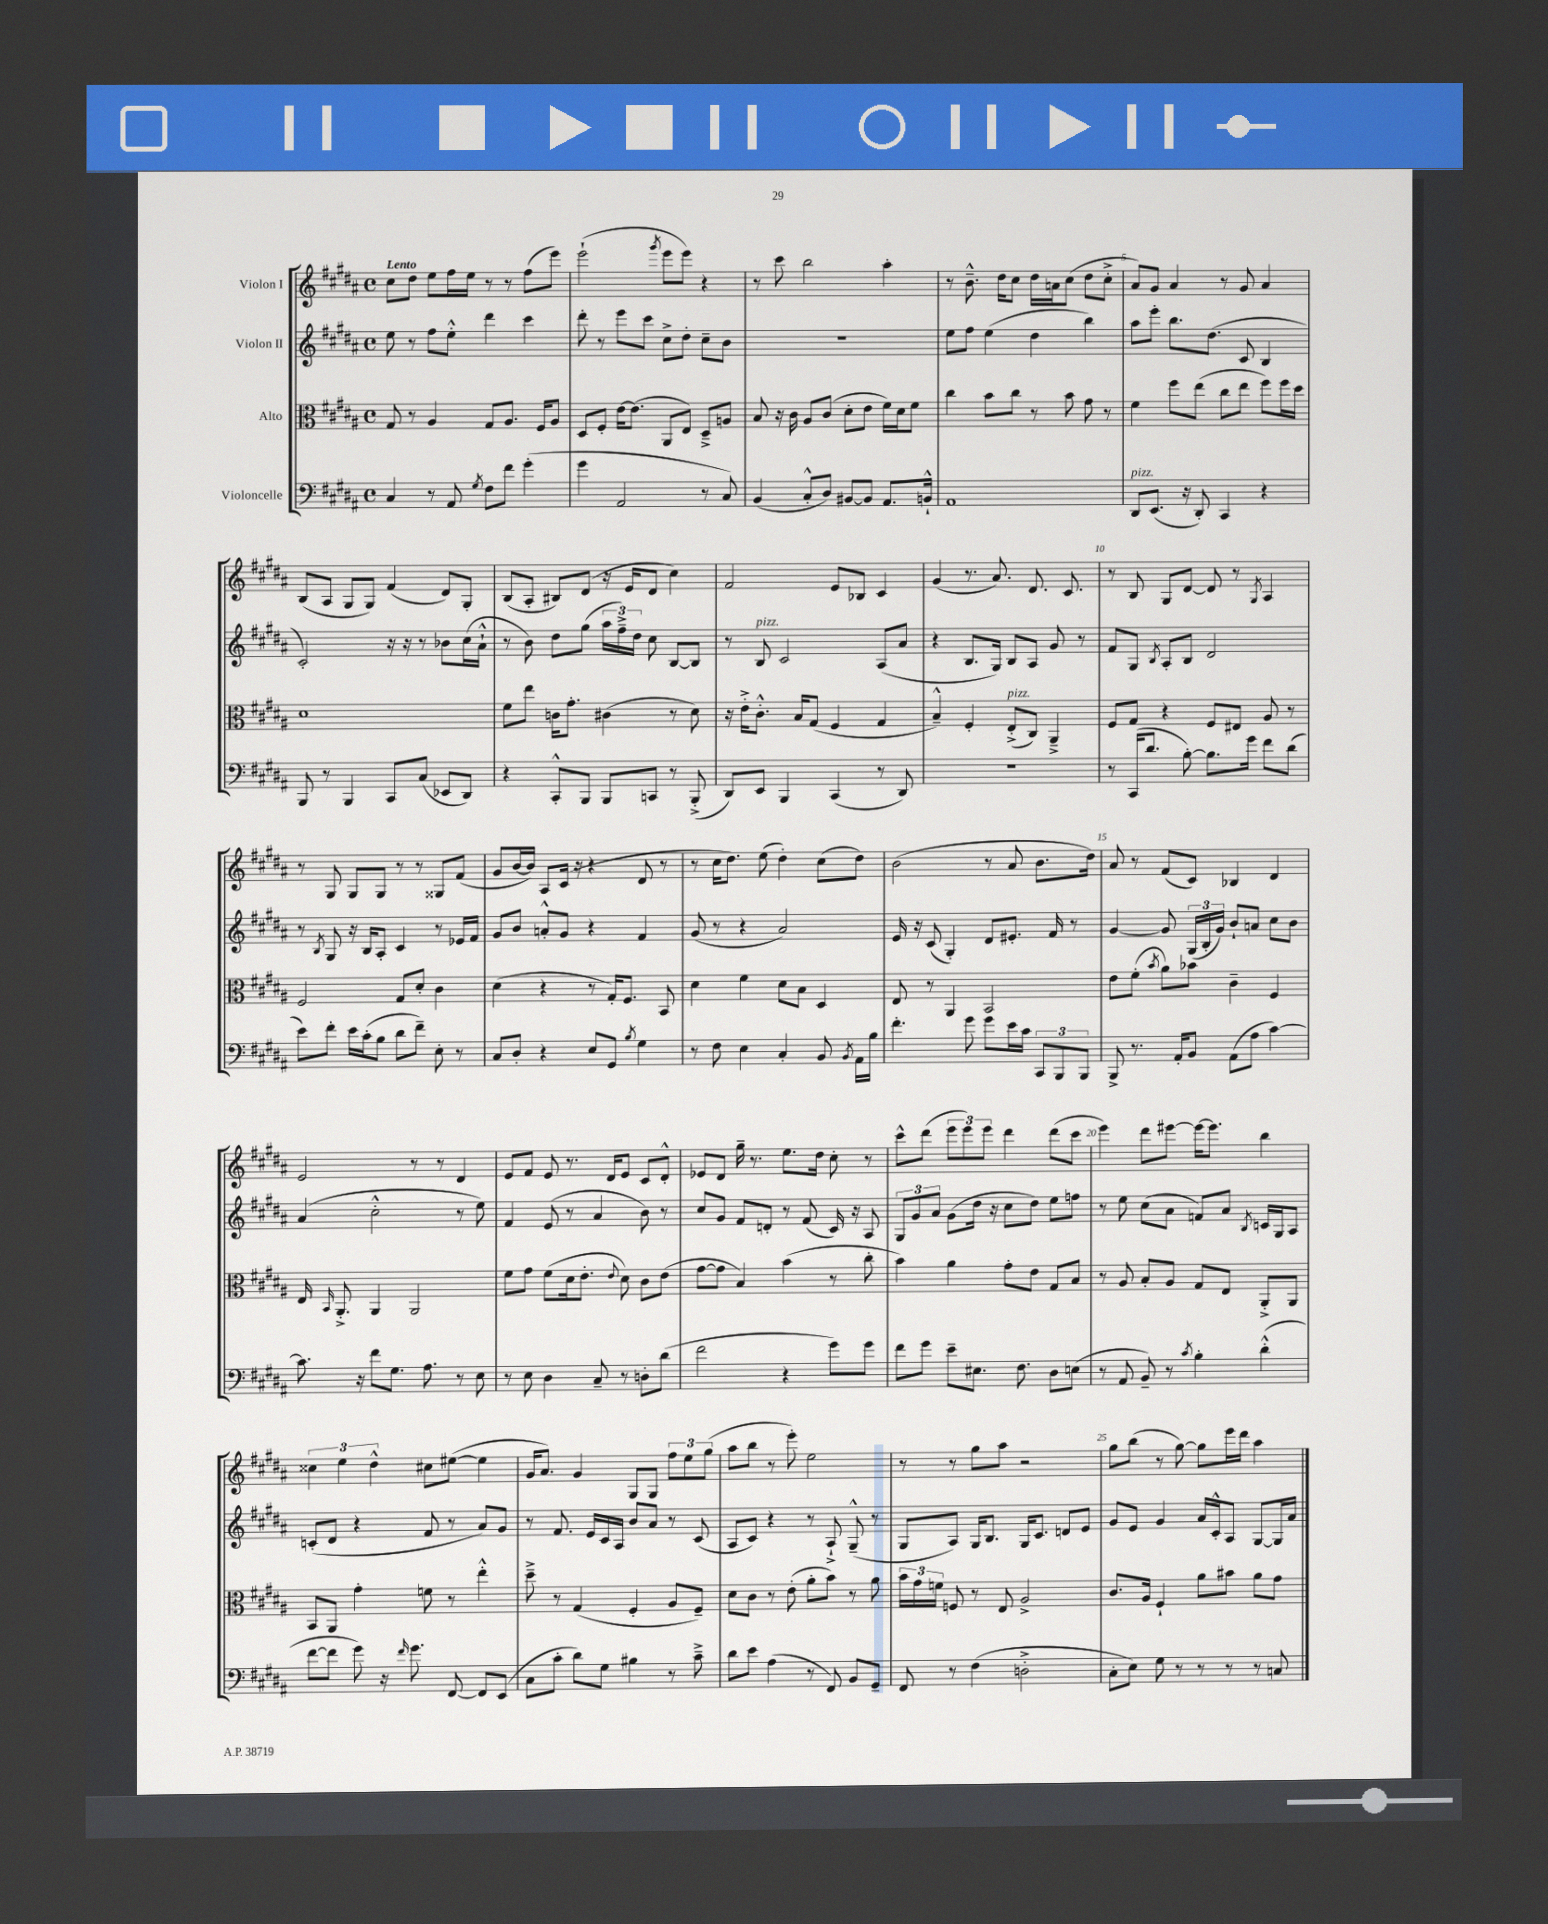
<<
\new StaffGroup <<
\new Staff = "s0" \with { instrumentName = "Violon I" } {
    \clef treble \key b \major \defaultTimeSignature \time 4/4 \tempo "Lento"
    \autoBeamOff cis''8[ dis''8] e''8[ fis''16 e''16] r8 r8 fis''8[( e'''8]) |
    e'''2-!( \acciaccatura { gis'''8 } e'''8[ e'''8]) r4 |
    r8 cis'''8 b''2 ais''4-. |
    r8 b'8.---^ dis''16[ cis''8] dis''16[ a'16 cis''8]( dis''8[ cis''8]-.-> |
    ais'8[) gis'8] ais'4 r8 gis'8 ais'4 |
    b8[( ais8] gis8[ gis8]) fis'4( dis'8[) gis8]-. |
    b8[( ais8]-. bis8[) dis'8]( r16 e'16[ dis'8] cis''4) |
    fis'2 e'8[ bes8] cis'4 |
    gis'4( r8. ais'8.) dis'8. cis'8. |
    r8 b8 gis8[ dis'8]~ dis'8 r8 \acciaccatura { gis8 } ais4 |
    r8 gis8 gis8[ gis8] r8 r8 gisis8[ fis'8]( |
    gis'8[ b'16~ b'16]) ais8[ cis'16]( r16 r4 dis'8 r8 |
    r8 cis''16[ dis''8.]) e''8( dis''4-.) cis''8[( dis''8]) |
    b'2( r8 ais'8 b'8.[ dis''16]) |
    ais'8 r8 fis'8[( cis'8]) bes4 dis'4 |
    e'2 r8 r8 dis'4 |
    e'8[ fis'8] e'8 r8. dis'16[ e'8] cis'8[ dis'8]-.-^ |
    ees'8[ dis'8] gis''16-- r8. e''8.[ dis''16] cis''8-. r8 |
    cis'''8[-^ dis'''8]( \tuplet 3/2 { e'''8[ e'''8) e'''8] } dis'''4 dis'''8[( cis'''8] |
    e'''4) dis'''8[ eis'''8]~ eis'''16[~ eis'''8.] b''4 |
    \tuplet 3/2 { cisis''4 e''4 dis''4-^ } cis''8[ eis''8]~( eis''4 |
    gis'16[ ais'8.]) gis'4 gis8[ gis8] \tuplet 3/2 { fis''8[ e''8 gis''8]( } |
    ais''8[ b''8] r8 e'''8-.) e''2 |
    r8 r8 gis''8[ ais''8] r2 |
    gis''8[ b''8]( r8 gis''8~) gis''8[ e'''16 dis'''16] ais''4 \bar "|." |
}
\new Staff = "s1" \with { instrumentName = "Violon II" } {
    \clef treble \key b \major \defaultTimeSignature \time 4/4
    \autoBeamOff e''8 r8 fis''8[ e''8]-.-^ dis'''4 cis'''4 |
    dis'''8-. r8 e'''8[ cis'''8] cis''8[-> dis''8]-. cis''8[-- b'8] |
    R1 |
    e''8[ fis''8] e''4( dis''4 b''4) |
    ais''8[ e'''8]-. b''8.[ dis''8.]( cis'8 b4 |
    cis'2-.) r16 r16 r8 bes'8[ cis''16( ais'16]-!-^ |
    r8 b'8) dis''8[ gis''8]( \tuplet 3/2 { ais''16[ fis''16--->) dis''16] } cis''8 b8[~ b8] |
    r8 b8^\markup { \italic "pizz." } cis'2 ais8[( ais'8] |
    r4 b8.[ gis16]) b8[ ais8] gis'8 r8 |
    fis'8[ gis8] \acciaccatura { b8 } ais8[-. b8] dis'2 |
    r8 \acciaccatura { b8 } gis8 r16 b16[ ais8]-. cis'4 r8 ees'16[ fis'16] |
    gis'8[ b'8] a'8[-.-^ gis'8] r4 fis'4 |
    gis'8( r8 r4 ais'2) |
    e'16 r16 cis'8( gis4-.) dis'8[ eis'8.]-. fis'16 r8 |
    gis'4~ gis'8 \tuplet 3/2 { gis16[( b16-. gis'16]) } b'8[-! a'8] cis''8[ b'8] |
    ais'4( cis''2-.-^ r8 e''8) |
    fis'4 e'8( r8 ais'4 b'8) r8 |
    cis''8[ gis'8] fis'8[ d'8]-. r8 fis'8( cis'16) r16 ais8 |
    \tuplet 3/2 { gis8[ gis'8 ais'8] } gis'8[( dis''16] r16 cis''8[ dis''8]) e''8[ f''8] |
    r8 e''8 cis''8[( ais'8] f'8[) ais'8] \acciaccatura { b8 } c'16[ gis16 ais8] |
    c'8[-.( dis'8] r4 fis'8 r8 ais'8[) gis'8] |
    r8 fis'8. e'16[ cis'16 ais16] b'8[ ais'8] r8 cis'8( |
    ais8[ cis'8]) r4 r8 ais8-!-> gis8---^( r8 |
    gis8[ ais8]) gis16[ b8.] gis16[ cis'8.] d'8[ e'8] |
    gis'8[ e'8] gis'4 ais'16[ cis'16-.-^ ais8] gis8[~ gis16 ais'16] \bar "|." |
}
\new Staff = "s2" \with { instrumentName = "Alto" } {
    \clef alto \key b \major \defaultTimeSignature \time 4/4
    \autoBeamOff gis8 r8 ais4 gis8[ ais8.] fis16[ ais8] |
    dis8[ fis8]-. e'16[~ e'8.]( ais,8[ e8]) dis8[---> a8] |
    b8 r16 cis'16 ais8[ cis'8]( dis'8[-. e'8] fis'16[) dis'16 fis'8] |
    cis''4 b'8[ cis''8] r8 b'8 gis'8 r8 |
    fis'4 fis''8[ e''8]( cis''8[ e''8] fis''8[) fis''16 dis''16] |
    dis'1 |
    fis'8[ e''8] c'16[ gis'8.]-. cis'4( r8 dis'8) |
    r16 e'16[-.-> cis'8.]-.-^ b16[ gis8]( fis4 gis4 |
    b4---^) fis4-. e8[-.->^\markup { \italic "pizz." }( cis8]) ais,4---> |
    fis8[ gis8] r4 fis8[ eis8] ais8 r8 |
    fis2 gis8[ dis'8]-. cis'4 |
    dis'4( r4 r8 gis16[-.) fis8.] b,8 |
    dis'4 fis'4 dis'8[ b8] dis4 |
    e8 r8 ais,4 b,2 |
    e'8[ fis'8]-.( \acciaccatura { b'8 } ais'8[) bes'8] cis'4-- fis4 |
    e16 \grace { b,16 } ais,8.-.-> ais,4 ais,2 |
    fis'8[ gis'8] fis'8[( dis'16 e'8.]-. \appoggiatura { e'8 } dis'8) cis'8[ e'8]( |
    gis'8[~ gis'8] b4) b'4( r8 cis''8-. |
    b'4) ais'4 gis'8[-. e'8] gis8[ b8] |
    r8 ais8 b8[-. ais8] gis8[ e8] ais,8[-.-> ais,8] |
    b,8[ ais,8] gis'4-. f'8 r8 e''4-.-^ |
    dis''8---> r8 gis4( fis4-. ais8[ fis8]--) |
    dis'8[ cis'8] r8 e'8-.( ais'8[-. b'8]) r8 ais'8 |
    \tuplet 3/2 { b'16[ gis'16 f'16] } f8 r8 e8 ais2-> |
    cis'8.[ ais16] fis4-! ais'8[ bis'8] ais'8[ gis'8] \bar "|." |
}
\new Staff = "s3" \with { instrumentName = "Violoncelle" } {
    \clef bass \key b \major \defaultTimeSignature \time 4/4
    \autoBeamOff cis4 r8 ais,8 \acciaccatura { gis8 } fis8[ fis'8] gis'4-.( |
    gis'4 ais,2 r8 cis8) |
    b,4( cis8[-.-^ dis8]) bis,8[~ bis,8] ais,8.[ b,16]-!-^ |
    ais,1 |
    dis,8[^\markup { \italic "pizz." } e,8.]( r16 dis,8-.) cis,4 r4 |
    b,,8 r8 b,,4 cis,8[ cis8]( ees,8[ dis,8]) |
    r4 cis,8[-.-^ b,,8] b,,8[ c,8] r8 b,,8-.->( |
    dis,8[) e,8] b,,4 cis,4( r8 dis,8) |
    R1 |
    r8 cis,16[( dis'8.] b8~-.) b8.[ gis'16] fis'8[ dis'8]( |
    e'8[) fis'8]-. e'16[ cis'16-.( b8] dis'8[ fis'8]--) e8-. r8 |
    cis8[ dis8]-. r4 e8[ gis,8] \acciaccatura { b8 } gis4 |
    r8 fis8 e4 cis4-. b,8 \acciaccatura { b,8 } ais,16[ b16] |
    fis'4.-. gis'8 gis'8[ e'16 cis'16] \tuplet 3/2 { cis,8[ b,,8 b,,8] } |
    b,,8-> r8. ais,16[-. b,8] ais,8[( ais8] cis'4~) |
    cis'8. r16 fis'8[ gis8.] ais8. r8 e8 |
    r8 e8 dis4 cis8-- r8 d8[-. dis'8]( |
    fis'2 r4 gis'8[) gis'8] |
    fis'8[ gis'8] e'8[-- eis8.] fis8. dis8[ e8]( |
    r8 ais,8 b,8--) r8 \acciaccatura { cis'8 } b4-. dis'4-.-^( |
    fis'8[~ fis'8] gis'8) r16 \grace { fis'16 } gis'8. fis,8~ fis,8[ e,8]( |
    cis8[ cis'8]-. dis'8[) gis8] bis4 r8 cis'8---> |
    dis'8[ e'8] ais4( r8 fis,8) b,8[ gis,8]-- |
    fis,8 r8 fis4( d2-.-> |
    cis8[-. e8]) gis8 r8 r8 r8 r8 c8 \bar "|." |
}
>>
>>
\layout { \context { \Score \override BarNumber.break-visibility = ##(#f #t #t) barNumberVisibility = #(every-nth-bar-number-visible 5) } }
